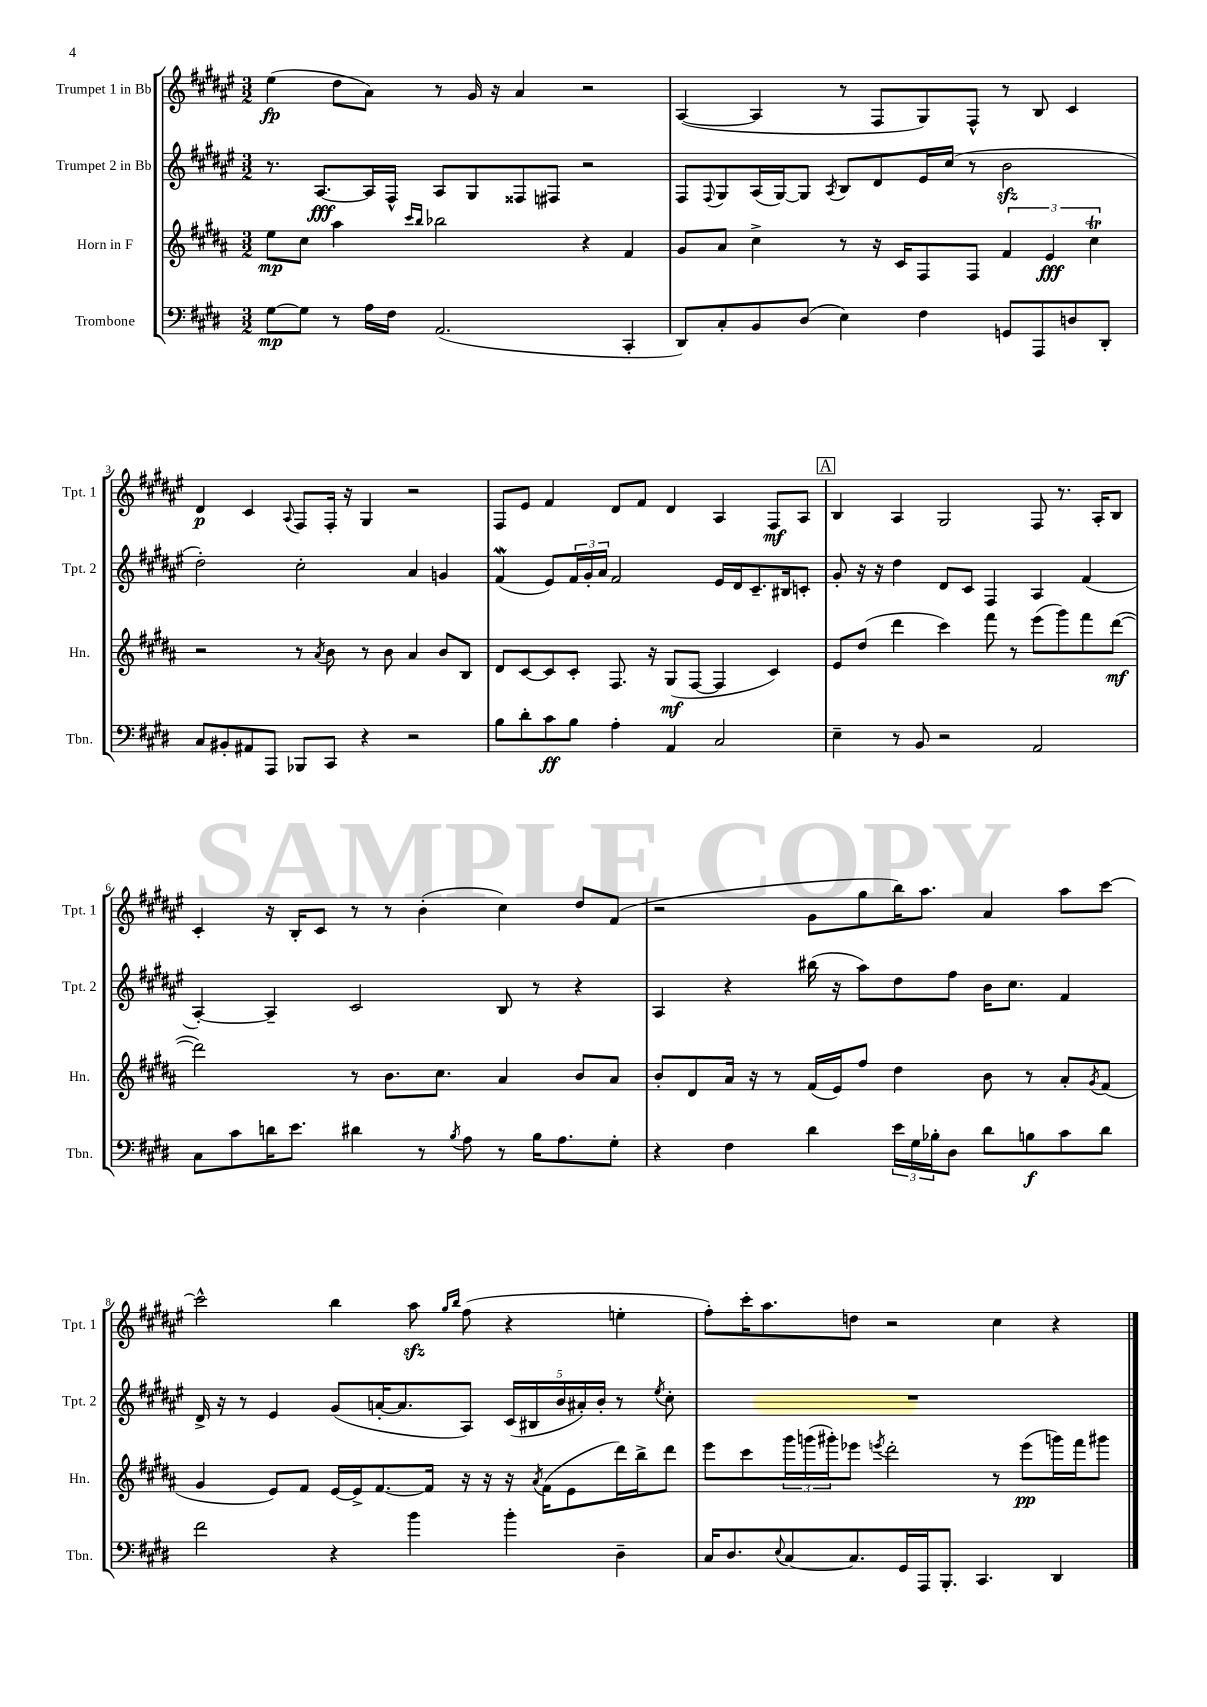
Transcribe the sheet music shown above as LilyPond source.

<<
\new StaffGroup <<
\new Staff = "s0" \with { instrumentName = "Trumpet 1 in Bb" shortInstrumentName = "Tpt. 1" } {
    \clef treble \key fis \major \numericTimeSignature \time 3/2
    eis''4\fp( dis''8 ais'8) r8 gis'16 r16 ais'4 r2 |
    ais4~( ais4 r8 fis8 gis8) fis8-^ r8 b8 cis'4 |
    dis'4\p cis'4 \appoggiatura { ais8 } fis8 fis16-. r16 gis4 r2 |
    fis8 eis'8 fis'4 dis'8 fis'8 dis'4 ais4 fis8\mf ais8 |
    \mark \markup { \box "A" } b4 ais4 gis2 fis8 r8. ais16-. b8 |
    cis'4-. r16 b16-. cis'8 r8 r8 b'4-.( cis''4) dis''8 fis'8( |
    r2 gis'8 gis''8 b''16) ais''8. ais'4 ais''8 cis'''8~ |
    cis'''2-^ b''4 ais''8\sfz \grace { gis''16 b''16 } fis''8( r4 e''4-. |
    fis''8-.) cis'''16-. ais''8. d''8 r2 cis''4 r4 \bar "|." |
}
\new Staff = "s1" \with { instrumentName = "Trumpet 2 in Bb" shortInstrumentName = "Tpt. 2" } {
    \clef treble \key fis \major \numericTimeSignature \time 3/2
    r8. ais8.~\fff ais16 fis16-^ ais8 gis8 fisis8 fis8 r2 |
    fis8 \appoggiatura { fis8 } gis8 ais16( gis16~) gis8 \acciaccatura { ais8 } b8 dis'8 eis'16 cis''16( r8 b'2\sfz |
    dis''2-.) cis''2-. ais'4 g'4 |
    fis'4\mordent( eis'8) \tuplet 3/2 { fis'16 gis'16-. ais'16 } fis'2 eis'16 dis'16 cis'8.-- bis16 c'8-. |
    \mark \markup { \box "A" } gis'8-. r16 r16 dis''4 dis'8 cis'8 fis4 ais4 fis'4( |
    ais4~-.) ais4-- cis'2 b8 r8 r4 |
    ais4 r4 bis''16( r16 ais''8) dis''8 fis''8 b'16 cis''8. fis'4 |
    dis'16-> r16 r8 eis'4 gis'8( a'16~-. a'8. ais8) \tuplet 5/4 { cis'16( bis16 b'16 ais'16-.) b'16-. } r8 \acciaccatura { eis''8 } cis''8-. |
    R1. \bar "|." |
}
\new Staff = "s2" \with { instrumentName = "Horn in F" shortInstrumentName = "Hn." } {
    \clef treble \key b \major \numericTimeSignature \time 3/2
    e''8\mp cis''8 ais''4 \grace { cis'''16 b''16 } bes''2 r4 fis'4 |
    gis'8 ais'8 cis''4-> r8 r16 cis'16 fis8 fis8 \tuplet 3/2 { fis'4 e'4\fff cis''4\trill } |
    r2 r8 \acciaccatura { ais'8 } b'8 r8 b'8 ais'4 b'8 b8 |
    dis'8 cis'8~ cis'8 cis'8-. fis8. r16 gis8\mf( fis8~ fis4 cis'4) |
    \mark \markup { \box "A" } e'8 dis''8( dis'''4 cis'''4) fis'''8 r8 e'''8( gis'''8) fis'''8 dis'''8~\mf( |
    dis'''2) r8 b'8. cis''8. ais'4 b'8 ais'8 |
    b'8-. dis'8 ais'16 r16 r8 fis'16( e'16) fis''8 dis''4 b'8 r8 ais'8-. \acciaccatura { gis'8 } fis'8( |
    gis'4 e'8) fis'8 e'16~ e'16-> fis'8.~ fis'16 r16 r16 r16 \acciaccatura { ais'8 } fis'16( e'8 dis'''16) b''16-> dis'''8 |
    e'''8 cis'''8 \tuplet 3/2 { gis'''16 g'''16( gis'''16-.) } ees'''8 \acciaccatura { e'''8 } dis'''2-. r8 e'''8\pp( g'''16) fis'''16 gis'''8 \bar "|." |
}
\new Staff = "s3" \with { instrumentName = "Trombone" shortInstrumentName = "Tbn." } {
    \clef bass \key e \major \numericTimeSignature \time 3/2
    gis8~\mp gis8 r8 a16 fis16 a,2.( cis,4-. |
    dis,8) cis8-. b,8 dis8( e4) fis4 g,8 a,,8 d8 dis,8-. |
    cis8 bis,8-. ais,8 a,,8 bes,,8 cis,8 r4 r2 |
    b8 dis'8-. cis'8\ff b8 a4-. a,4 cis2 |
    \mark \markup { \box "A" } e4-- r8 b,8 r2 a,2 |
    cis8 cis'8 d'16 e'8. dis'4 r8 \acciaccatura { b8 } a8 r8 b16 a8. gis8-. |
    r4 fis4 dis'4 \tuplet 3/2 { e'16 gis16 bes16-. } dis8 dis'8 b8\f cis'8 dis'8 |
    fis'2 r4 b'4 b'4-. dis4-- |
    cis16 dis8. \appoggiatura { e8 } cis8~ cis8. gis,16 a,,16 b,,8.-. cis,4. dis,4 \bar "|." |
}
>>
>>
